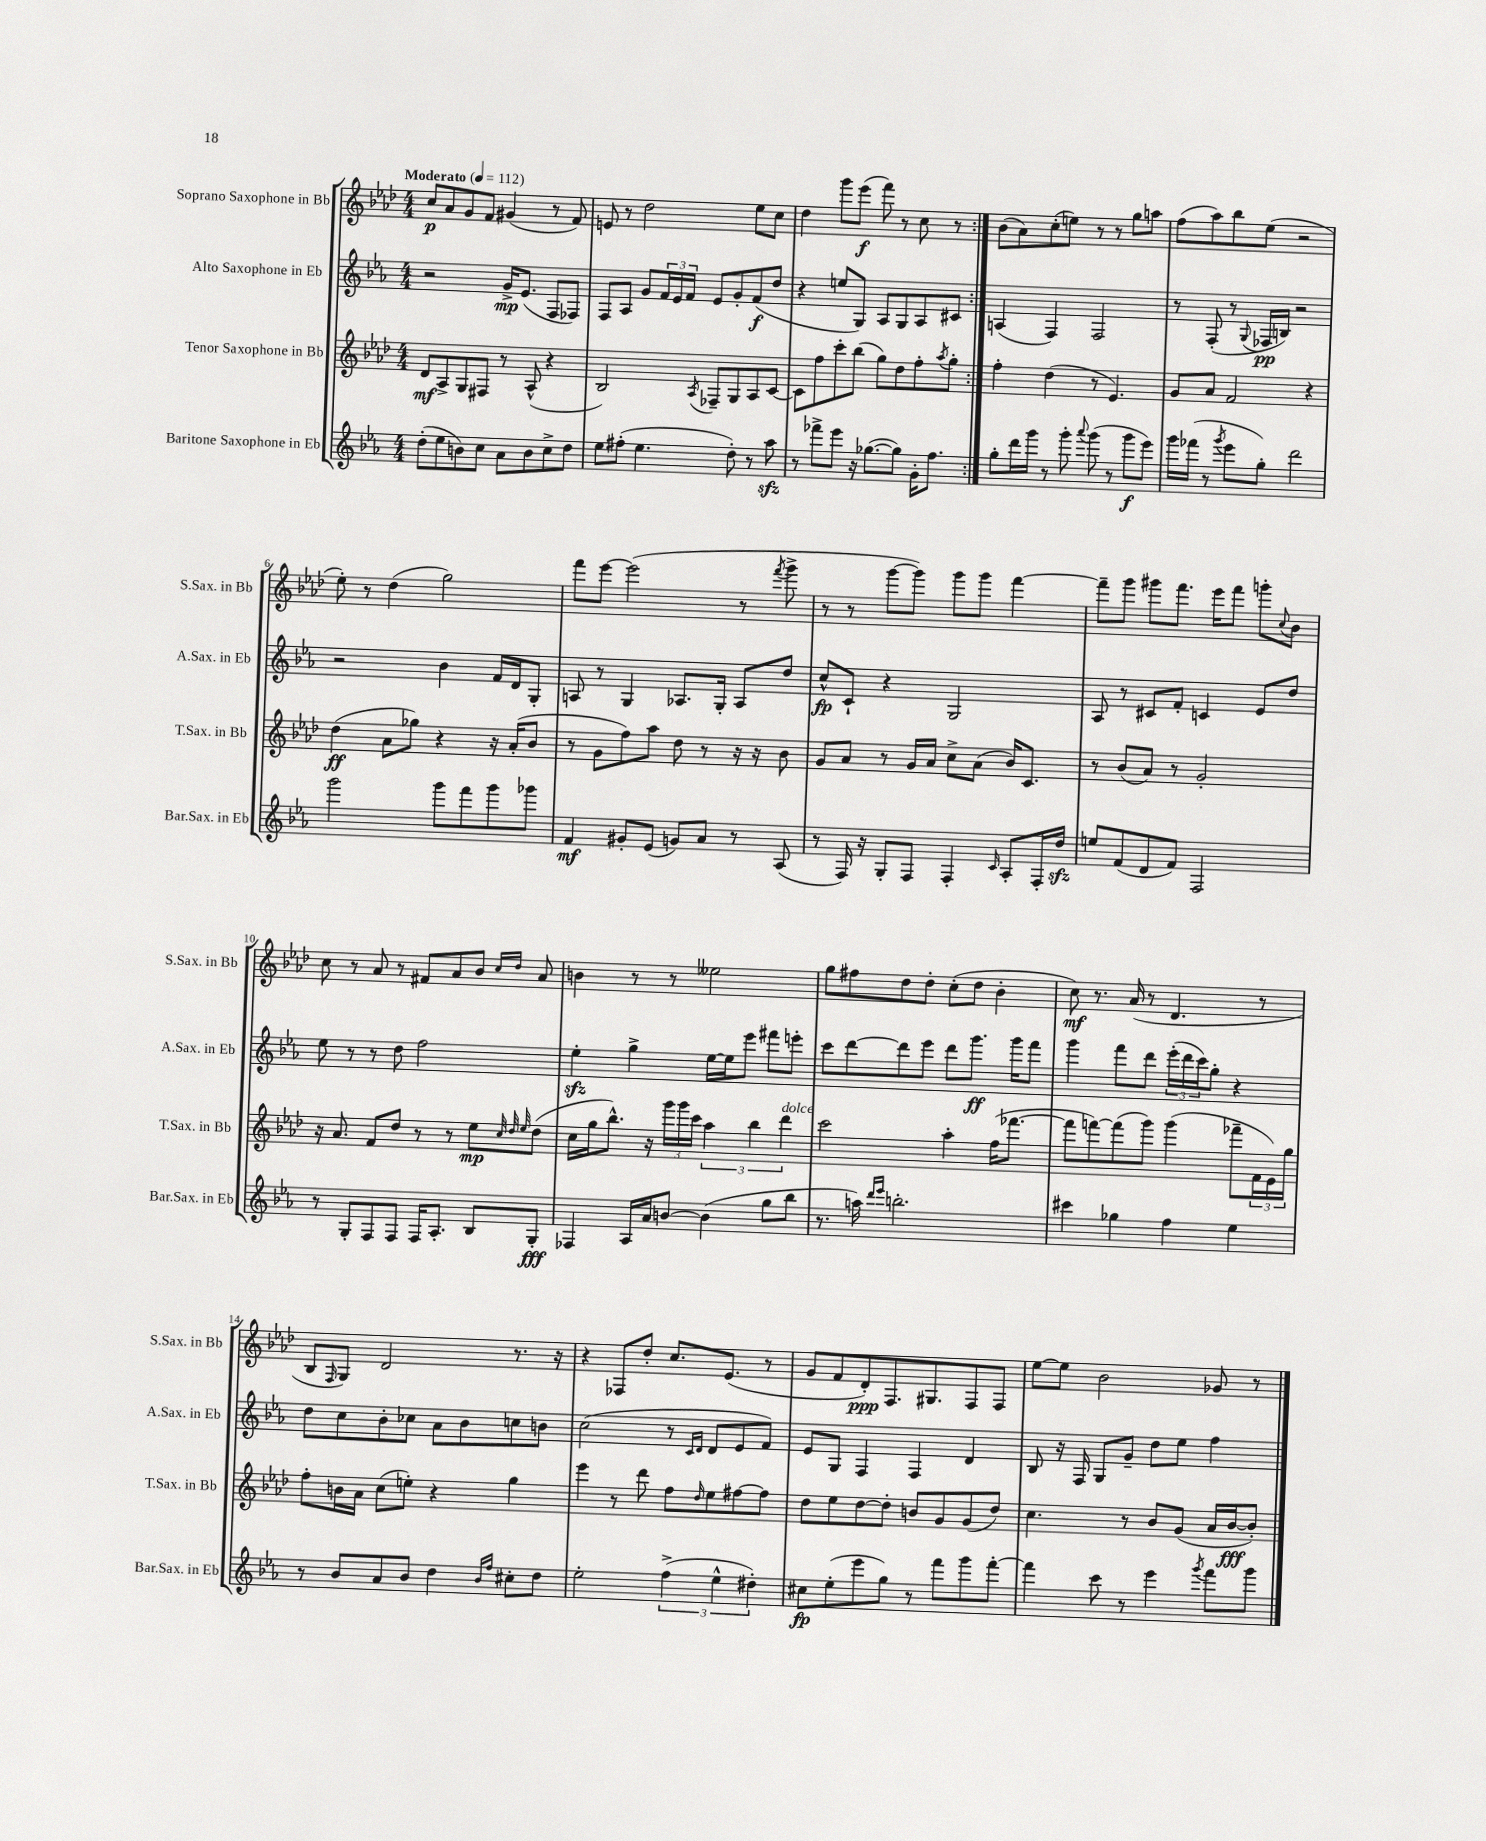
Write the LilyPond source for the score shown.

<<
\new StaffGroup <<
\new Staff = "s0" \with { instrumentName = "Soprano Saxophone in Bb" shortInstrumentName = "S.Sax. in Bb" } {
    \clef treble \key aes \major \numericTimeSignature \time 4/4 \tempo "Moderato" 4 = 112
    \repeat volta 2 { c''8\p aes'8 g'8 f'8 gis'4( r8 f'8) |
    e'8 r8 des''2 ees''8 c''8 |
    des''4 g'''8 ees'''8\f( f'''8) r8 c''8 r8 | }
    bes'8( aes'8) c''8-.( e''8) r8 r8 g''8 a''8 |
    f''8( aes''8) bes''8 ees''8( r2 |
    ees''8-.) r8 des''4( g''2) |
    f'''8 ees'''8~ ees'''2( r8 \acciaccatura { f'''8 } g'''8-> |
    r8 r8 g'''8~ g'''8) g'''8 g'''8 f'''4~ |
    f'''8-- g'''8 gis'''8 f'''8. ees'''16 f'''8 g'''8-. \appoggiatura { c''8 } bes'8 |
    c''8 r8 aes'8 r8 fis'8 aes'8 bes'8 \grace { c''16 des''16 } aes'8 |
    b'4 r8 r8 eeses''2 |
    g''8 fis''8 des''8 des''8-. c''8-.( des''8 bes'4-. |
    c''8\mf) r8. aes'16( r8 des'4. r8 |
    bes8 \grace { f16 } g8) des'2 r8. r16 |
    r4 fes8 des''8-. c''8. ees'8.( r8 |
    g'8 f'8 des'8-.\ppp) f8. gis8. f8 f8 |
    ees''8~ ees''8 bes'2 ges'8 r8 \bar "|." |
}
\new Staff = "s1" \with { instrumentName = "Alto Saxophone in Eb" shortInstrumentName = "A.Sax. in Eb" } {
    \clef treble \key ees \major \numericTimeSignature \time 4/4
    \repeat volta 2 { r2 g'16->\mp ees'8.( f8 fes8) |
    f8 aes8 g'8 \tuplet 3/2 { f'16 ees'16 f'16 } ees'8 g'8-. f'8\f( d''8 |
    r4 e''8 g8) aes8 g8 aes8 cis'8 | }
    a4( f4) f2 |
    r8 f8-.( r8 \appoggiatura { g8 } fes16\pp b16) r2 |
    r2 bes'4 f'16 d'16 g8-. |
    a8 r8 g4 aes8. g16-. aes8 d''8 |
    c''8-^\fp c'8-! r4 g2 |
    aes8 r8 cis'8 f'8-. c'4 ees'8 d''8 |
    ees''8 r8 r8 d''8 f''2 |
    ees''4-.\sfz g''4-> ees''16~ ees''16 ees'''8 fis'''8 e'''8-. |
    c'''8 d'''8~ d'''8 ees'''8 d'''8 g'''8.\ff g'''16 f'''8 |
    g'''4 f'''8 d'''8 \tuplet 3/2 { ees'''16-.( d'''16 c'''16) } g''8-. r4 |
    d''8 c''8 bes'8-. ces''8 aes'8 bes'8 c''8 b'8 |
    c''2( r8 \grace { c'16 d'16 } d'8 ees'8 f'8) |
    ees'8 g8 f4 f4 d'4 |
    bes8 r16 f16 g8 g'8-- d''8 ees''8 f''4 \bar "|." |
}
\new Staff = "s2" \with { instrumentName = "Tenor Saxophone in Bb" shortInstrumentName = "T.Sax. in Bb" } {
    \clef treble \key aes \major \numericTimeSignature \time 4/4
    \repeat volta 2 { des'8\mf aes8-> g8 fis8 r8 aes8-^( r4 |
    bes2) \acciaccatura { aes8 } fes8-- g8 aes8 c'8~ |
    c'8 f''8 c'''8-. bes''8( g''8) des''8 f''8-. \acciaccatura { aes''8 } g''8-. | }
    f''4-. des''4( r8 ees'4.) |
    g'8 aes'8 f'2 r4 |
    des''4\ff( aes'8 ges''8) r4 r16 aes'16-.( bes'8 |
    r8 g'8 f''8) aes''8 des''8 r8 r16 r16 bes'8 |
    g'8 aes'8 r8 g'16 aes'16 c''8-> aes'8( bes'16) c'8. |
    r8 bes'8( aes'8) r8 g'2-. |
    r16 aes'8. f'8 des''8 r8 r8 ees''8\mp \grace { c''32 des''32 ees''32 } des''8( |
    c''16 g''16 bes''8.-^) r16 \tuplet 3/2 { g'''16 g'''16 c'''16 } \tuplet 3/2 { aes''4 bes''4 des'''4^\markup { \italic "dolce" } } |
    c'''2 aes''4-. f''16( fes'''8.~ |
    fes'''8 f'''8~) f'''8( g'''8) g'''4( fes'''8-- \tuplet 3/2 { f'16 ees'16) g''16 } |
    f''8-. b'16 aes'16 c''8( e''8-.) r4 g''4 |
    ees'''4 r8 des'''8 f''8 \grace { des''16 } ees''8 fis''8~ fis''8 |
    des''8 ees''8 des''8~ des''8-. b'8 g'8 g'8( des''8) |
    c''4. r8 bes'8 g'8( aes'16 bes'16~\fff bes'8-.) \bar "|." |
}
\new Staff = "s3" \with { instrumentName = "Baritone Saxophone in Eb" shortInstrumentName = "Bar.Sax. in Eb" } {
    \clef treble \key ees \major \numericTimeSignature \time 4/4
    \repeat volta 2 { d''8-.( ees''8 b'8) c''8 aes'8 b'8 c''8-> d''8 |
    ees''8 fis''8-.( ees''4. d''8-.) r8 aes''8\sfz |
    r8 fes'''8-> ees'''8 r16 ges''8.~( ges''8) g'16-. f''8. | }
    g''8-. d'''16 g'''16 r8 g'''8-. \appoggiatura { aes'''8 } g'''8( r8 g'''8\f ees'''8) |
    g'''16 fes'''16( r8 \acciaccatura { g'''8 } ees'''8 g''8-.) d'''2 |
    g'''2 g'''8 f'''8 g'''8 ges'''8 |
    f'4\mf gis'8-. ees'8( g'8) aes'8 r8 aes8( |
    r8 f16) r16 g8-. f8 f4-. \grace { c'16 } aes8-. f16-. d''16\sfz |
    e''8 f'8( d'8 f'8) f2 |
    r8 g8-. f8 f8 f16 aes8.-. bes8 g8-.\fff |
    fes4 aes16 aes'16 b'8~ b'4( g''8 bes''8 |
    r8. a''16) \grace { d'''16 ees'''16 } b''2.-. |
    cis'''4 ges''4 f''4 ees''4 |
    r8 bes'8 aes'8 bes'8 d''4 \grace { bes'16 f''16 } cis''8-. d''8 |
    ees''2-. \tuplet 3/2 { f''4->( ees''4-^ dis''4-.) } |
    cis''8\fp ees''8-.( ees'''8 g''8) r8 f'''8 g'''8 f'''8~-. |
    f'''4 c'''8 r8 ees'''4 \acciaccatura { g'''8 } f'''8 g'''8 \bar "|." |
}
>>
>>
